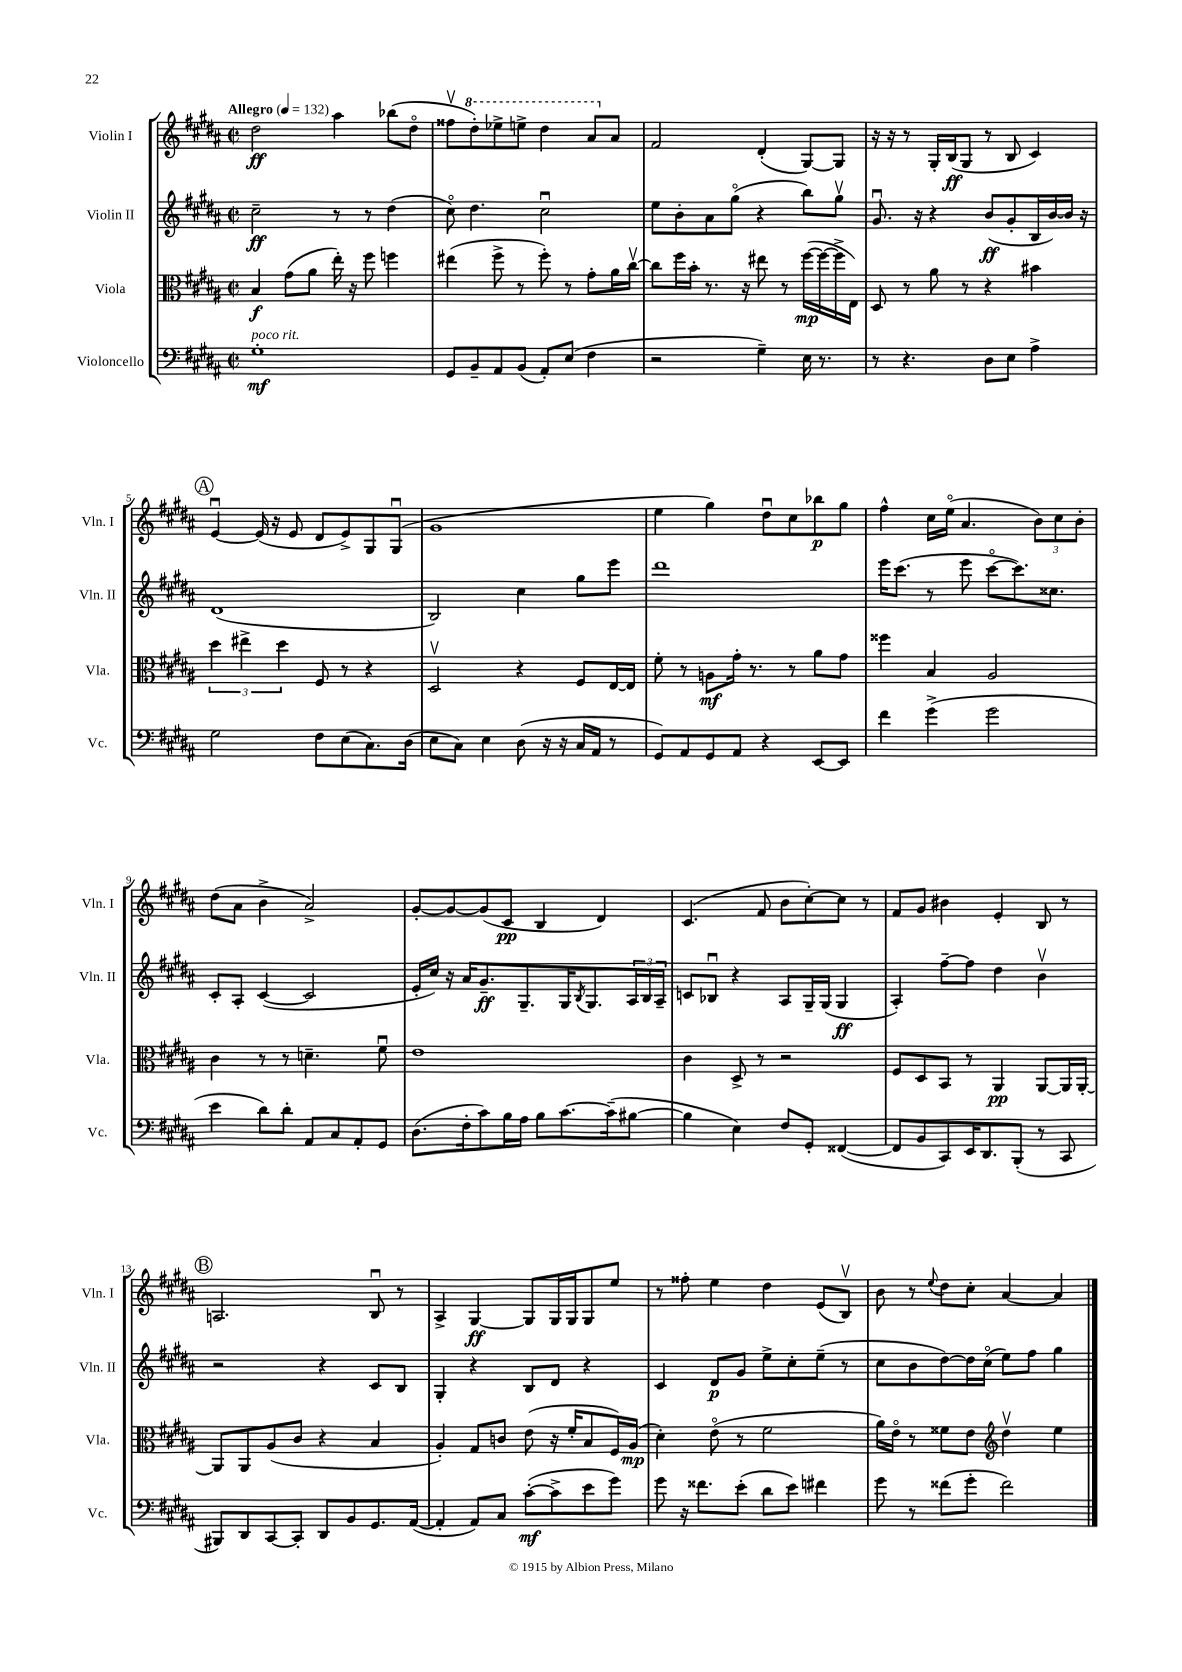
<<
\new StaffGroup <<
\new Staff = "s0" \with { instrumentName = "Violin I" shortInstrumentName = "Vln. I" } {
    \clef treble \key b \major \defaultTimeSignature \time 2/2 \tempo "Allegro" 4 = 132
    dis''2\ff ais''4 bes''8( dis''8\flageolet |
    fisis''8\upbow \ottava #1 dis'''8-.) ees'''8-> e'''8-> dis'''4 ais''8 \ottava #0 ais'8 |
    fis'2 dis'4-.( gis8~) gis8 |
    r16 r16 r8 gis16-. b16\ff( gis8 r8 b8 cis'4) |
    \mark \markup { \circle "A" } e'4~\downbow e'16( r16 e'8 dis'8 e'8->) gis8 gis8\downbow( |
    gis'1 |
    e''4 gis''4) dis''8\downbow cis''8 bes''8\p gis''8 |
    fis''4-^ cis''16 e''16\flageolet( ais'4. \tuplet 3/2 { b'8) cis''8 b'8-. } |
    dis''8( ais'8 b'4-> ais'2->) |
    gis'8~-. gis'8~ gis'8( cis'8\pp b4 dis'4) |
    cis'4.( fis'8 b'8 cis''8~-.) cis''8 r8 |
    fis'8 gis'8 bis'4 e'4-. b8 r8 |
    \mark \markup { \circle "B" } a2. b8\downbow r8 |
    ais4-> gis4~\ff gis8 gis16 gis16 gis8 e''8 |
    r8 fisis''8-. e''4 dis''4 e'8( b8\upbow) |
    b'8 r8 \appoggiatura { e''8 } dis''8 cis''8-. ais'4~ ais'4 \bar "|." |
}
\new Staff = "s1" \with { instrumentName = "Violin II" shortInstrumentName = "Vln. II" } {
    \clef treble \key b \major \defaultTimeSignature \time 2/2
    cis''2--\ff r8 r8 dis''4( |
    cis''8\flageolet) dis''4. cis''2\downbow |
    e''8 b'8-. ais'8 gis''8\flageolet( r4 b''8) gis''8\upbow |
    gis'8.\downbow r16 r4 b'8\ff( gis'8-. b16 b'16~) b'16 r16 |
    \mark \markup { \circle "A" } dis'1( |
    b2) cis''4 gis''8 e'''8 |
    dis'''1 |
    e'''16 cis'''8.( r8 e'''8 cis'''8~\flageolet cis'''8.) cisis''8. |
    cis'8-. ais8-. cis'4~( cis'2 |
    e'16-. cis''16) r16 ais'16 gis'8.--\ff gis8.-- gis16 \acciaccatura { b8 } gis8. \tuplet 3/2 { ais16 b16 ais16-- } |
    c'8 bes8\downbow r4 ais8 gis16-- gis16( gis4\ff |
    ais4-.) fis''8~-- fis''8 dis''4 b'4\upbow |
    \mark \markup { \circle "B" } r2 r4 cis'8 b8 |
    gis4-. r4 b8 dis'8 r4 |
    cis'4 dis'8\p gis'8 e''8-> cis''8-. e''8--( r8 |
    cis''8 b'8 dis''8~) dis''16 cis''16\flageolet( e''8) fis''8 gis''4 \bar "|." |
}
\new Staff = "s2" \with { instrumentName = "Viola" shortInstrumentName = "Vla." } {
    \clef alto \key b \major \defaultTimeSignature \time 2/2
    b4\f gis'8( ais'8 e''16-.) r16 fis''8 f''4 |
    eis''4( fis''8-> r8 fis''8-.) r8 gis'8-. ais'16 cis''16~\upbow |
    cis''8 fis''16 b'16-. r8. r16 eis''8 r8 fis''16~\mp( fis''16~ fis''16-> e16) |
    dis8 r8 ais'8 r8 r4 bis'4 |
    \mark \markup { \circle "A" } \tuplet 3/2 { dis''4 eis''4-> dis''4 } fis8 r8 r4 |
    dis2\upbow r4 fis8 e16~ e16 |
    fis'8-. r8 a8\mf gis'16-. r8. r8 ais'8 gis'8 |
    fisis''4 b4 ais2 |
    cis'4 r8 r8 d'4.-- fis'8\downbow |
    e'1 |
    cis'4 dis8-> r8 r2 |
    fis8 dis8 b,8 r8 ais,4\pp ais,8~ ais,16 ais,16~-. |
    \mark \markup { \circle "B" } ais,8 ais,8 ais8( cis'8 r4 b4 |
    ais4-.) gis8 c'8 e'8( r16 fis'16-. b8 fis16) ais16\mp( |
    dis'4-.) e'8\flageolet( r8 fis'2 |
    ais'16) e'16\flageolet r8 fisis'8 e'8 \clef treble dis''4\upbow e''4 \bar "|." |
}
\new Staff = "s3" \with { instrumentName = "Violoncello" shortInstrumentName = "Vc." } {
    \clef bass \key b \major \defaultTimeSignature \time 2/2
    gis1-.\mf^\markup { \italic "poco rit." } |
    gis,8 b,8-- ais,8 b,8( ais,8-.) e8( fis4 |
    r2 gis4--) e16 r8. |
    r8 r4. dis8 e8 ais4-> |
    \mark \markup { \circle "A" } gis2 fis8 e8( cis8.) dis16( |
    e8 cis8) e4 dis8( r16 r16 cis16 ais,16 r8 |
    gis,8) ais,8 gis,8 ais,8 r4 e,8~ e,8 |
    fis'4 gis'4->( gis'2 |
    e'4 dis'8) dis'8-. ais,8 cis8 ais,8-. gis,8 |
    dis8.( fis16-. cis'8) b16 ais16 b8 cis'8.~ cis'16--( bis8~ |
    bis4 e4) fis8 gis,8-. fisis,4~( |
    fisis,8 b,8 cis,8) e,16 dis,8. b,,8-.( r8 cis,8 |
    \mark \markup { \circle "B" } bis,,8) dis,8 cis,8~ cis,8-. dis,8 b,8 gis,8. ais,16~( |
    ais,4-. ais,8) cis8 cis'8~-.\mf( cis'8-> e'8 gis'8) |
    gis'8 r16 fisis'8. e'8-.( dis'8 e'8) fis'4 |
    gis'8 r8 fisis'8( gis'8-. fisis'2) \bar "|." |
}
>>
>>
